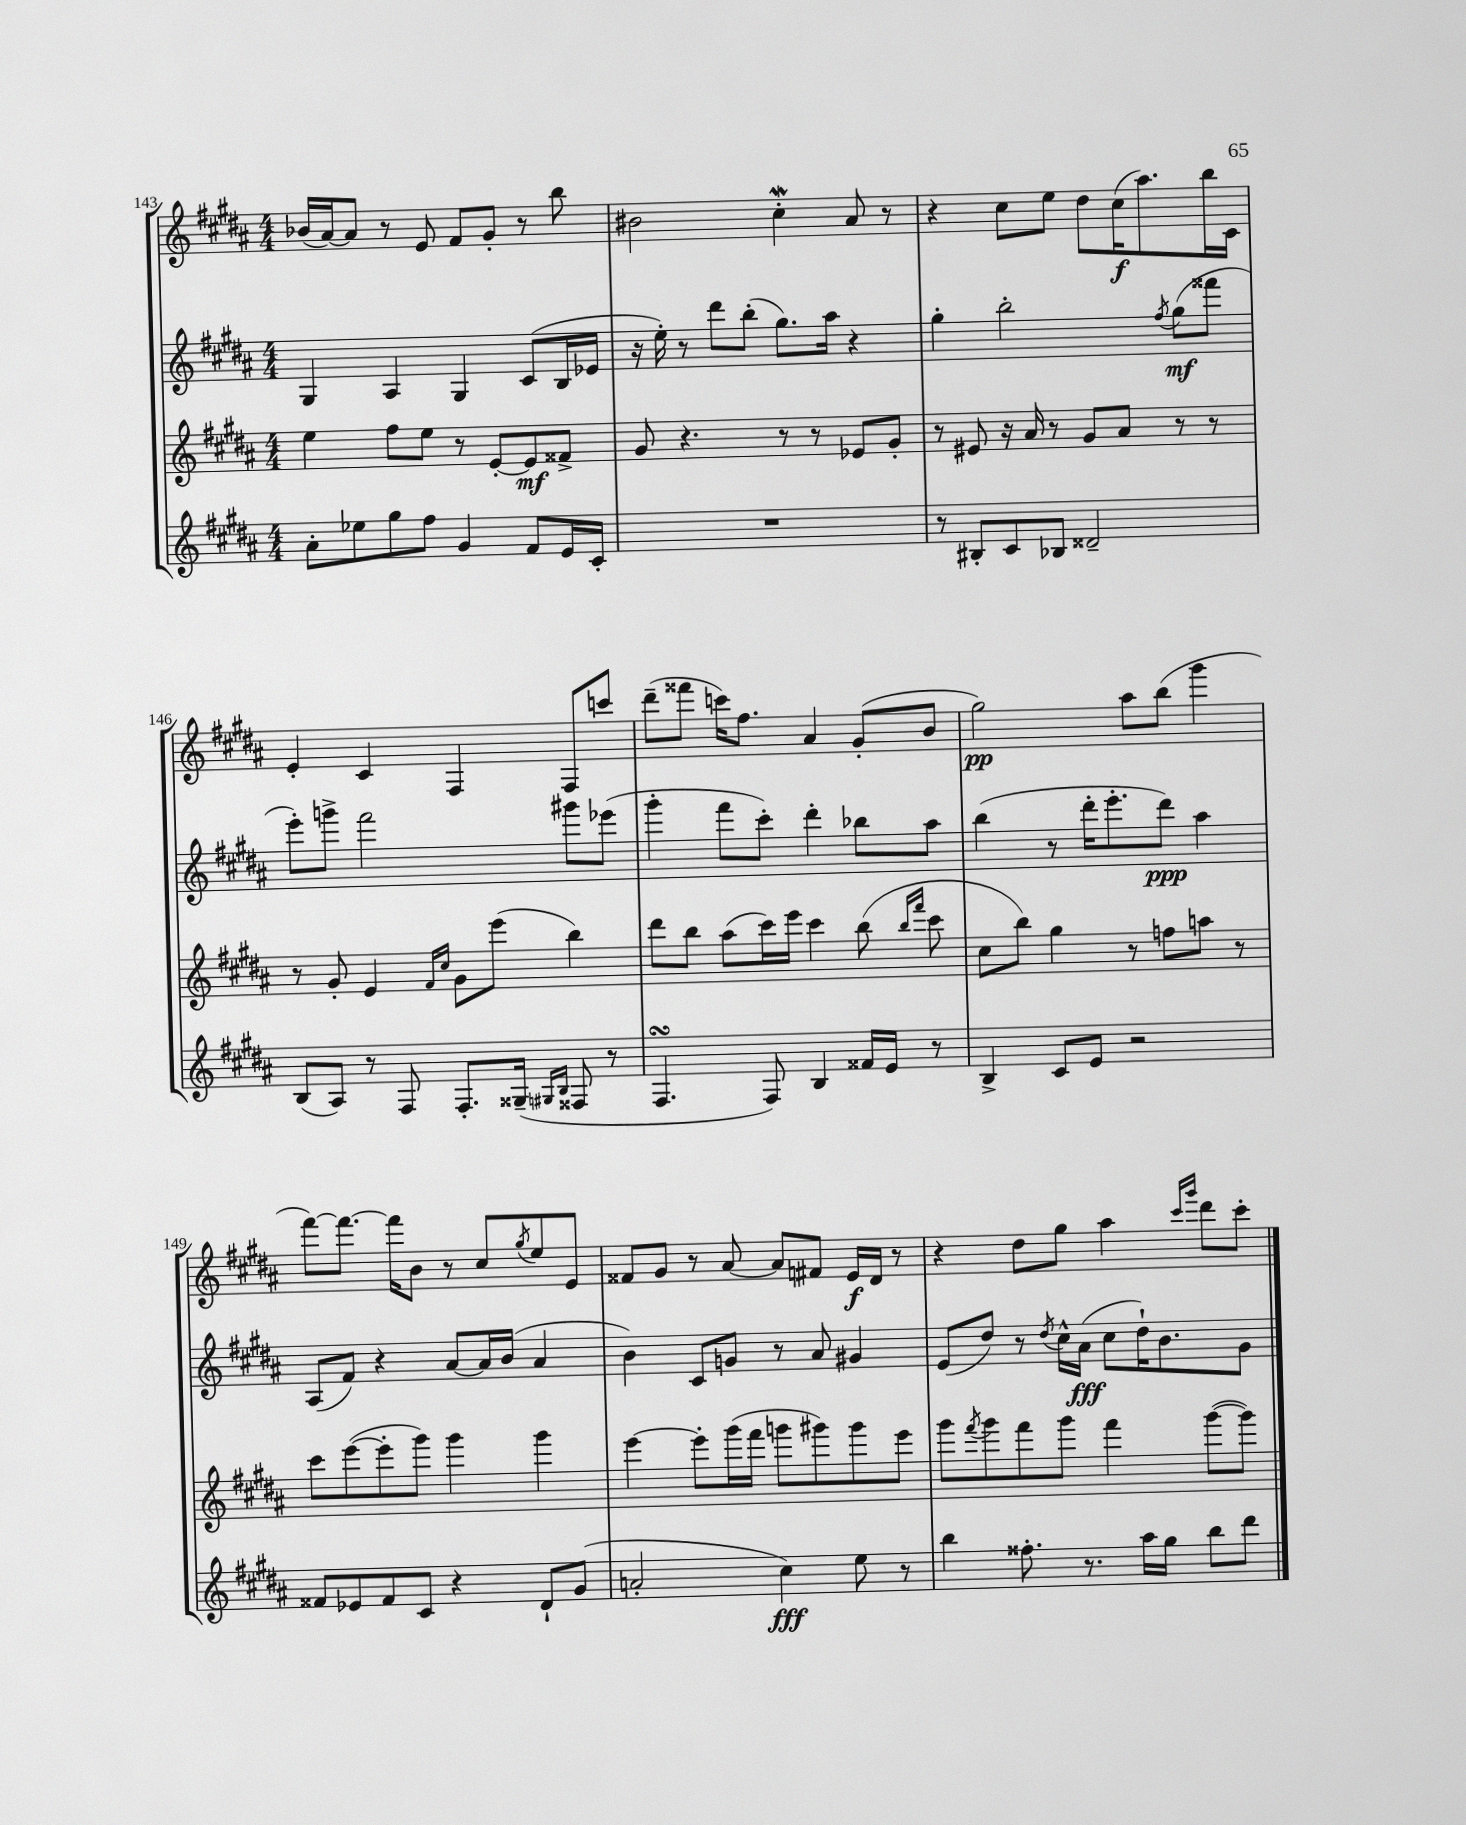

**kern	**dynam	**kern	**dynam	**kern	**dynam	**kern	**dynam
*part4	*part4	*part3	*part3	*part2	*part2	*part1	*part1
*staff4	*staff4	*staff3	*staff3	*staff2	*staff2	*staff1	*staff1
*clefG2	*	*clefG2	*	*clefG2	*	*clefG2	*
*k[f#c#g#d#a#]	*	*k[f#c#g#d#a#]	*	*k[f#c#g#d#a#]	*	*k[f#c#g#d#a#]	*
*M4/4	*	*M4/4	*	*M4/4	*	*M4/4	*
=143	=143	=143	=143	=143	=143	=143	=143
8a#'\L	.	4ee\	.	4G#/	.	(16b-X/LL	.
.	.	.	.	.	.	[16a#/J)	.
8ee-X\	.	.	.	.	.	8a#/J]	.
8gg#\	.	8ff#\L	.	4A#/	.	8r	.
8ff#\J	.	8ee\J	.	.	.	8e/	.
4g#/	.	8r	.	4G#/	.	8f#/L	.
.	.	[8e'/L	.	.	.	8g#'/J	.
8f#/L	.	8e/]	mf	(8c#/L	.	8r	.
16e/L	.	8f##X^/J	.	16B/L	.	8bb\	.
16c#'/JJ	.	.	.	16e-X/JJ	.	.	.
=144	=144	=144	=144	=144	=144	=144	=144
1r	.	8g#/	.	16r	.	2b#X\	.
.	.	.	.	16ee'\)	.	.	.
.	.	4.r	.	8r	.	.	.
.	.	.	.	8ddd#\L	.	.	.
.	.	.	.	(8bb'\J	.	.	.
.	.	8r	.	8.gg#\L)	.	4cc#W'\	.
.	.	8r	.	.	.	.	.
.	.	.	.	16aa#\Jk	.	.	.
.	.	8e-X/L	.	4r	.	8a#/	.
.	.	8g#'/J	.	.	.	8r	.
=145	=145	=145	=145	=145	=145	=145	=145
8r	.	8r	.	4gg#'\	.	4r	.
8B#X'/L	.	8e#X/	.	.	.	.	.
8c#/	.	16r	.	2bb'\	.	8cc#\L	.
.	.	16a#/	.	.	.	.	.
8B-X/J	.	8r	.	.	.	8ee\J	.
2d##X~/	.	8g#/L	.	.	.	8dd#\L	.
.	.	8a#/J	.	.	.	(16cc#\K	f
.	.	.	.	.	.	8.aa#\)	.
.	.	.	.	8qff#/	.	.	.
.	.	8r	.	(8gg#\L	mf	.	.
.	.	8r	.	8fff##X\J	.	16bb\L	.
.	.	.	.	.	.	16c#\JJ	.
!!LO:LB:g=z
=146	=146	=146	=146	=146	=146	=146	=146
(8B/L	.	8r	.	8eee'\L)	.	4e'/	.
8A#/J)	.	8g#'/	.	8gggn^\J	.	.	.
8r	.	4e/	.	2fff#\	.	4c#/	.
8F#/	.	.	.	.	.	.	.
.	.	16qqf#/LL	.	.	.	.	.
.	.	16qqcc#/JJ	.	.	.	.	.
8.F#'/L	.	8g#\L	.	.	.	4F#/	.
.	.	(8eee\J	.	.	.	.	.
(16G##X~/Jk	.	.	.	.	.	.	.
16qqG#X/LL	.	.	.	.	.	.	.
16qqB/JJ	.	.	.	.	.	.	.
8F##X/	.	4bb\)	.	8ggg#X\L	.	8F#/L	.
8r	.	.	.	(8eee-X\J	.	8cccn/J	.
=147	=147	=147	=147	=147	=147	=147	=147
4.F#sSSS/	.	8ddd#\L	.	4ggg#'\	.	(8ddd#~\L	.
.	.	8bb\J	.	.	.	8fff##X\J	.
.	.	(8aa#\L	.	8fff#\L	.	16cccn\KL)	.
.	.	.	.	.	.	8.ff#\J	.
8F#/)	.	16ccc#\L)	.	8ccc#'\J)	.	.	.
.	.	16eee\JJ	.	.	.	.	.
4B/	.	4ccc#\	.	4ddd#'\	.	4a#/	.
16f##X/LL	.	(8bb\	.	8bb-X\L	.	(8g#'/L	.
16e/JJ	.	.	.	.	.	.	.
.	.	16qqbb/LL	.	.	.	.	.
.	.	16qqfff#/JJ	.	.	.	.	.
8r	.	8ccc#\	.	8aa#\J	.	8b/J	.
=148	=148	=148	=148	=148	=148	=148	=148
4B^/	.	8cc#\L	.	(4bb\	.	2gg#\)	pp
.	.	8bb\J)	.	.	.	.	.
8c#/L	.	4gg#\	.	8r	.	.	.
8e/J	.	.	.	16ddd#'\KL	.	.	.
.	.	.	.	8.eee'\	.	.	.
2r	.	8r	.	.	.	8aa#\L	.
.	.	8ffn\L	.	8ddd#\J)	ppp	(8bb\J	.
.	.	8aan\J	.	4aa#\	.	4ggg#\	.
.	.	8r	.	.	.	.	.
!!LO:LB:g=z
=149	=149	=149	=149	=149	=149	=149	=149
8f##X/L	.	8ccc#\L	.	(8A#/L	.	[8fff#\L)	.
8e-X/	.	([8eee\	.	8f#/J)	.	8.fff#\J_	.
8f##/	.	8eee'\]	.	4r	.	.	.
.	.	.	.	.	.	16fff#\KL]	.
8c#/J	.	8ggg#\J)	.	.	.	8b\J	.
4r	.	4ggg#\	.	[8a#/L	.	8r	.
.	.	.	.	16a#/L]	.	8cc#/L	.
.	.	.	.	(16b/JJ	.	.	.
.	.	.	.	.	.	8qgg#/	.
8d#`/L	.	4ggg#\	.	4a#/	.	8ee/	.
(8g#/J	.	.	.	.	.	8e/J	.
=150	=150	=150	=150	=150	=150	=150	=150
2an'/	.	[4eee\	.	4b\)	.	8f##X/L	.
.	.	.	.	.	.	8g#/J	.
.	.	8eee'\L]	.	8c#/L	.	8r	.
.	.	(16ggg#\L	.	8gn/J	.	[8a#/	.
.	.	16fff#\JJ	.	.	.	.	.
4cc#\)	fff	8gggn\L	.	8r	.	8a#/L]	.
.	.	8ggg#X\)	.	8a#/	.	8f#X/J	.
8ee\	.	8ggg#\	.	4g#X/	.	16e/LL	f
.	.	.	.	.	.	16d#/JJ	.
8r	.	8eee\J	.	.	.	8r	.
=151	=151	=151	=151	=151	=151	=151	=151
4bb\	.	8ggg#\L	.	(8e/L	.	4r	.
.	.	8qfff#/	.	.	.	.	.
.	.	8ggg#\	.	8dd#/J)	.	.	.
8.ff##X'\	.	8fff#\	.	8r	.	8dd#\L	.
.	.	.	.	8qdd#/	.	.	.
.	.	8ggg#\J	.	16cc#^^\LL	.	8gg#\J	.
8.r	.	.	.	(16a#\JJ	fff	.	.
.	.	4fff#\	.	8cc#\L	.	4aa#\	.
16aa#\LL	.	.	.	16dd#`\K)	.	.	.
16gg#\JJ	.	.	.	8.b\	.	.	.
.	.	.	.	.	.	16qqccc#/LL	.
.	.	.	.	.	.	16qqggg#/JJ	.
8bb\L	.	([8ggg#\L	.	.	.	8ddd#\L	.
8ddd#\J	.	8ggg#\J])	.	8g#\J	.	8ccc#'\J	.
==	==	==	==	==	==	==	==
*-	*-	*-	*-	*-	*-	*-	*-
